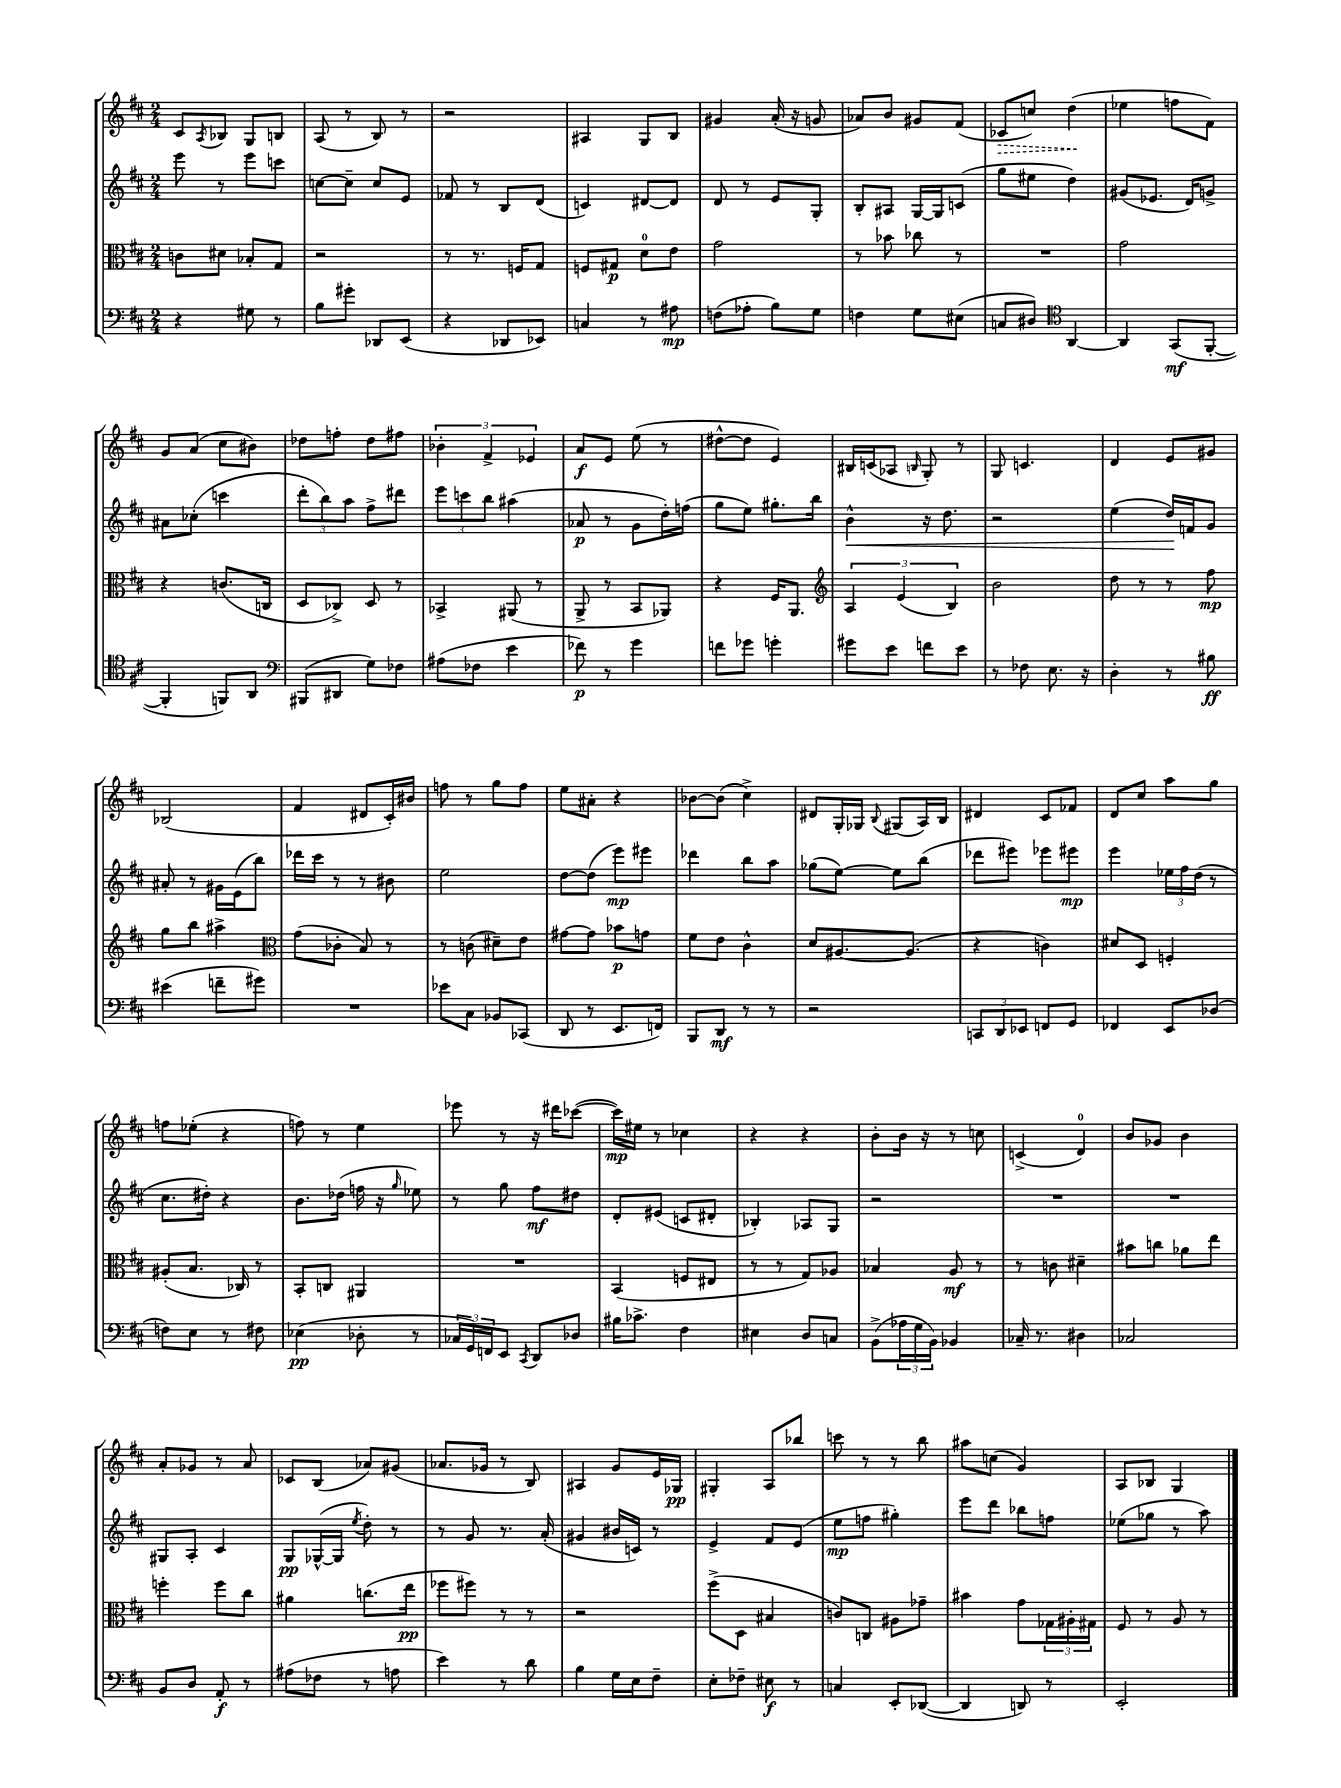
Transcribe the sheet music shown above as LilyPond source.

<<
\new StaffGroup <<
\new Staff = "s0" {
    \clef treble \key d \major \numericTimeSignature \time 2/4
    cis'8 \acciaccatura { a8 } bes8 g8 b8 |
    a8( r8 b8) r8 |
    r2 |
    ais4 g8 b8 |
    gis'4 a'16-.( r16 g'8 |
    aes'8) b'8 gis'8 fis'8( |
    \once \override Hairpin.style = #'dashed-line ces'8\> c''8) d''4\!( |
    ees''4 f''8 fis'8) |
    g'8 a'8( cis''8 bis'8) |
    des''8 f''8-. des''8 fis''8 |
    \tuplet 3/2 { bes'4-. fis'4-> ees'4 } |
    a'8\f e'8 e''8( r8 |
    dis''8~-^ dis''8 e'4) |
    bis16 c'16( aes8 \grace { b16 } g8-.) r8 |
    g8 c'4. |
    d'4 e'8 gis'8 |
    bes2( |
    fis'4 dis'8 cis'16-.) bis'16 |
    f''8 r8 g''8 f''8 |
    e''8 ais'8-. r4 |
    bes'8~ bes'8( cis''4->) |
    dis'8 g16-. ges16 \appoggiatura { b8 } gis8( a16) b16 |
    dis'4 cis'8 fes'8 |
    d'8 cis''8 a''8 g''8 |
    f''8 ees''8-.( r4 |
    f''8) r8 e''4 |
    ees'''8 r8 r16 dis'''16 ces'''8~( |
    ces'''16\mp) eis''16 r8 ces''4 |
    r4 r4 |
    b'8-. b'16 r16 r8 c''8 |
    c'4->( d'4-0) |
    b'8 ges'8 b'4 |
    a'8-. ges'8 r8 a'8 |
    ces'8 b8( aes'8) gis'8( |
    aes'8. ges'16 r8 b8) |
    ais4 g'8 e'16 ges16\pp |
    gis4-. a8 bes''8 |
    c'''8 r8 r8 b''8 |
    ais''8 c''8( g'4) |
    a8 bes8 g4 \bar "|." |
}
\new Staff = "s1" {
    \clef treble \key d \major \numericTimeSignature \time 2/4
    e'''8 r8 e'''8 c'''8 |
    c''8~ c''8-- c''8 e'8 |
    fes'8 r8 b8 d'8( |
    c'4) dis'8~ dis'8 |
    d'8 r8 e'8 g8-. |
    b8-. ais8 g16~ g16 c'8( |
    g''8 eis''8 d''4) |
    gis'8( ees'8. d'16) g'8-> |
    ais'8 ces''8-.( c'''4 |
    \tuplet 3/2 { d'''8-. b''8) a''8 } fis''8-> dis'''8 |
    \tuplet 3/2 { e'''8 c'''8 b''8 } ais''4( |
    aes'8\p r8 g'8 d''16-.) f''16( |
    g''8 e''8) gis''8.-. b''16 |
    b'4-^\< r16 d''8. |
    r2 |
    e''4( d''16\!) f'16 g'8 |
    ais'8-. r8 gis'16 e'16( b''8) |
    des'''16 cis'''16 r8 r8 bis'8 |
    e''2 |
    d''8~ d''8( e'''8\mp) eis'''8 |
    des'''4 b''8 a''8 |
    ges''8( e''8~) e''8 b''8( |
    des'''8 eis'''8) ees'''8 eis'''8\mp |
    e'''4 \tuplet 3/2 { ees''16 fis''16 d''16( } r8 |
    cis''8. dis''16-.) r4 |
    b'8. des''16( f''16 r16 \grace { g''16 } ees''8) |
    r8 g''8 fis''8\mf dis''8 |
    d'8-. eis'8( c'8 dis'8-. |
    bes4-.) aes8 g8 |
    r2 |
    R2 |
    R2 |
    gis8 a8-. cis'4 |
    g8\pp ges16~-^( ges16 \acciaccatura { e''8 } d''8-.) r8 |
    r8 g'8 r8. a'16-.( |
    gis'4 bis'16 c'16) r8 |
    e'4-> fis'8 e'8( |
    e''8\mp f''8 gis''4-.) |
    e'''8 d'''8 bes''8 f''8 |
    ees''8( ges''8 r8 a''8) \bar "|." |
}
\new Staff = "s2" {
    \clef alto \key d \major \numericTimeSignature \time 2/4
    c'8 dis'8 bes8-. g8 |
    r2 |
    r8 r8. f16 g8 |
    f8 gis8\p d'8-0 e'8 |
    g'2 |
    r8 bes'8 ces''8 r8 |
    R2 |
    g'2 |
    r4 c'8.( c16 |
    d8 ces8->) d8 r8 |
    bes,4-> ais,8( r8 |
    a,8-> r8 b,8 aes,8) |
    r4 fis16 a,8. |
    \clef treble \tuplet 3/2 { a4 e'4( b4) } |
    b'2 |
    d''8 r8 r8 fis''8\mp |
    g''8 b''8 ais''4-> |
    \clef alto g'8( ces'8-. b8) r8 |
    r8 c'8( dis'8--) e'8 |
    gis'8~ gis'8 bes'8\p g'8 |
    fis'8 e'8 cis'4-^ |
    d'8 ais8.~ ais8.( |
    r4 c'4) |
    dis'8 d8 f4-. |
    ais8-.( b8. ces16) r8 |
    b,8-. c8 ais,4 |
    R2 |
    b,4( f8 eis8 |
    r8 r8 g8) aes8 |
    bes4 a8\mf r8 |
    r8 c'8 dis'4-- |
    bis'8 c''8 aes'8 e''8 |
    f''4-. f''8 cis''8 |
    ais'4 c''8.( e''16\pp |
    fes''8 fis''8) r8 r8 |
    r2 |
    fis''8->( d8 bis4 |
    c'8) c8 ais8 ges'8-- |
    bis'4 g'8 \tuplet 3/2 { ges16 ais16-. gis16 } |
    fis8 r8 a8 r8 \bar "|." |
}
\new Staff = "s3" {
    \clef bass \key d \major \numericTimeSignature \time 2/4
    r4 gis8 r8 |
    b8 gis'8-. des,8 e,8( |
    r4 des,8 ees,8) |
    c4 r8 ais8\mp |
    f8( aes8-. b8) g8 |
    f4 g8 eis8( |
    c8 dis8) \clef tenor a,4~ |
    a,4 g,8\mf( fis,8~-. |
    fis,4-. f,8) a,8 |
    \clef bass bis,,8( dis,8 g8) fes8 |
    ais8( fes8 e'4 |
    fes'8\p) r8 g'4 |
    f'8 ges'8 g'4-. |
    gis'8 e'8 f'8 e'8 |
    r8 fes8 e8. r16 |
    d4-. r8 bis8\ff |
    eis'4( f'8-- gis'8) |
    R2 |
    ees'8 cis8 bes,8 ces,8( |
    d,8 r8 e,8. f,16) |
    b,,8 d,8\mf r8 r8 |
    r2 |
    \tuplet 3/2 { c,8 d,8 ees,8 } f,8 g,8 |
    fes,4 e,8 des8( |
    f8) e8 r8 fis8 |
    ees4\pp( des8-. r8 |
    \tuplet 3/2 { ces16 g,16) f,16 } e,8 \acciaccatura { cis,8 } d,8 des8 |
    bis16 ces'8.-> fis4 |
    eis4 d8 c8 |
    b,8->( \tuplet 3/2 { aes16 g16 b,16) } bes,4 |
    ces16-- r8. dis4 |
    ces2 |
    b,8 d8 a,8-.\f r8 |
    ais8( fes8 r8 a8 |
    e'4) r8 d'8 |
    b4 g16 e16 fis8-- |
    e8-. fes8-- eis8\f r8 |
    c4 e,8-. des,8~( |
    des,4 d,8) r8 |
    e,2-. \bar "|." |
}
>>
>>
\layout { \context { \Score \remove "Bar_number_engraver" } }
